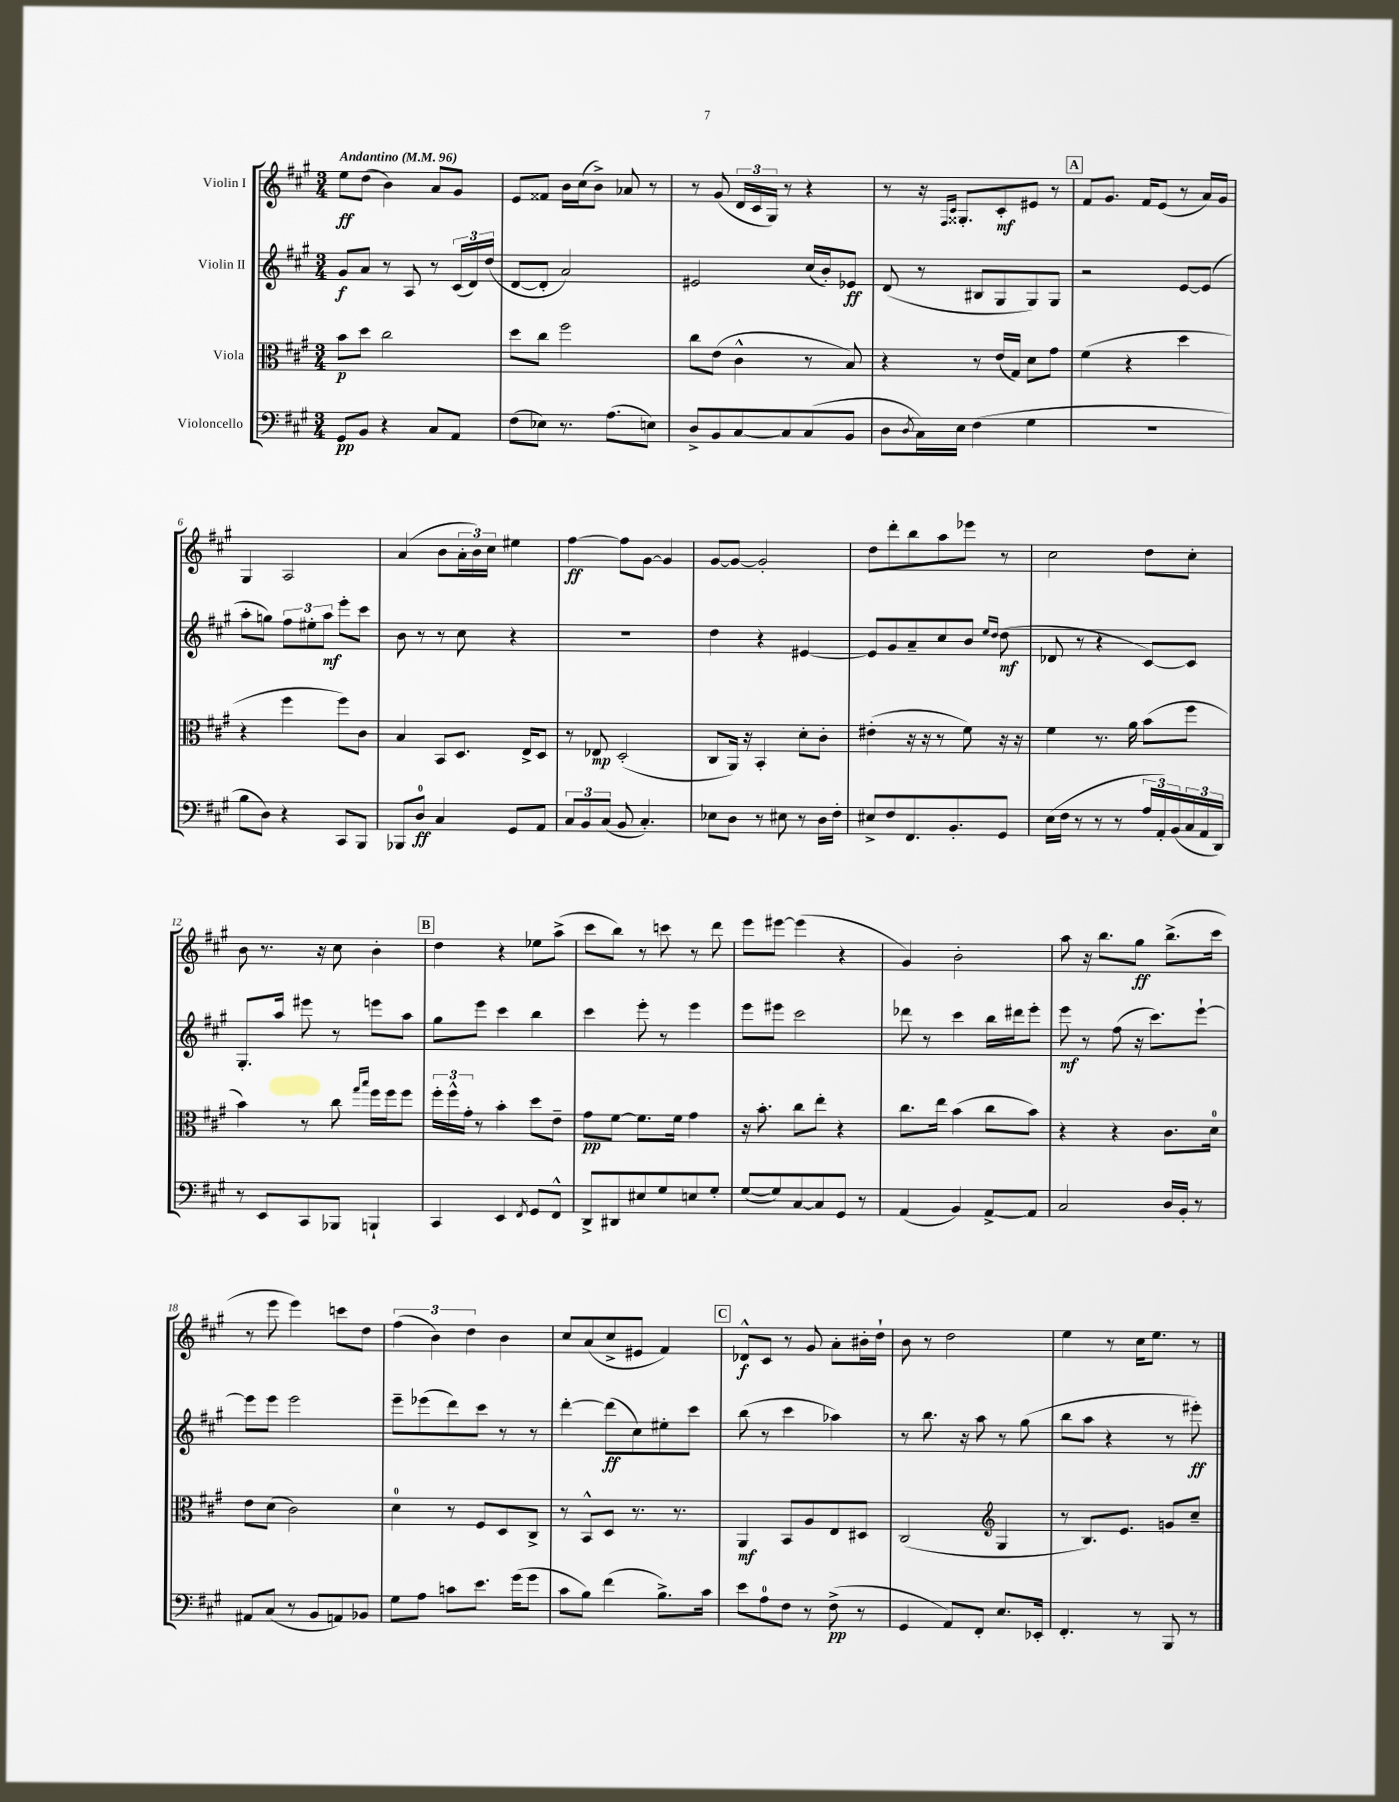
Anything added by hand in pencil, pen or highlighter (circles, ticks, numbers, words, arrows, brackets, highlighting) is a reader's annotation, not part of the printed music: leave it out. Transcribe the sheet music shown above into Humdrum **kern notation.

**kern	**dynam	**kern	**dynam	**kern	**dynam	**kern	**dynam
*part4	*part4	*part3	*part3	*part2	*part2	*part1	*part1
*staff4	*staff4	*staff3	*staff3	*staff2	*staff2	*staff1	*staff1
*I"Violoncello	*	*I"Viola	*	*I"Violin II	*	*I"Violin I	*
*clefF4	*	*clefC3	*	*clefG2	*	*clefG2	*
*k[f#c#g#]	*	*k[f#c#g#]	*	*k[f#c#g#]	*	*k[f#c#g#]	*
*M3/4	*	*M3/4	*	*M3/4	*	*M3/4	*
*MM96	*	*MM96	*	*MM96	*	*MM96	*
=1	=1	=1	=1	=1	=1	=1	=1
!	!	!	!	!	!	!LO:TX:a:B:t=Andantino	!
8GG#/L	pp	8b\L	p	8g#/L	f	8ee\L	ff
8BB/J	.	8dd\J	.	8a/J	.	(8dd\J	.
4r	.	2cc#\	.	8r	.	4b\)	.
.	.	.	.	8A/	.	.	.
8C#/L	.	.	.	8r	.	8a/L	.
8AA/J	.	.	.	(24c#/LL	.	8g#/J	.
.	.	.	.	24d/)	.	.	.
.	.	.	.	(24dd/JJ	.	.	.
=2	=2	=2	=2	=2	=2	=2	=2
(8F#\L	.	8dd\L	.	[8d/L	.	8e/L	.
8E-X\J)	.	8cc#\J	.	8d'/J]	.	8f##X/J	.
8.r	.	2ff#\	.	2a/)	.	16b\LL	.
.	.	.	.	.	.	(16cc#\J	.
.	.	.	.	.	.	8b^\J)	.
(8.A\L	.	.	.	.	.	.	.
.	.	.	.	.	.	8a-X/	.
8En\J)	.	.	.	.	.	8r	.
=3	=3	=3	=3	=3	=3	=3	=3
8D^/L	.	8cc#\L	.	2e#X/	.	8r	.
8BB/	.	(8e\J	.	.	.	(8g#/	.
[8C#/	.	4c#^^\	.	.	.	24d/LL	.
.	.	.	.	.	.	24c#/	.
.	.	.	.	.	.	24G#/JJ)	.
8C#/]	.	.	.	.	.	8r	.
(8C#/	.	8r	.	(16cc#/LL	.	4r	.
.	.	.	.	16b'/J)	.	.	.
8BB/J	.	8B/)	.	8e-X/J	ff	.	.
=4	=4	=4	=4	=4	=4	=4	=4
8D\L	.	4r	.	(8d/	.	8r	.
8qD/	.	.	.	.	.	.	.
16C#\L)	.	.	.	8r	.	16r	.
.	.	.	.	.	.	16qqF#/LL	.
.	.	.	.	.	.	16qqc#/JJ	.
16E\JJ	.	.	.	.	.	8.G##X'/L	.
(4F#\	.	8r	.	8B#X/L	.	.	.
.	.	(16e/LL	.	8G#/	.	8c#'/	mf
.	.	16G#/JJ)	.	.	.	.	.
4G#\	.	8d\L	.	8G#/)	.	8e#X/J	.
.	.	8g#\J	.	8G#/J	.	8r	.
!!LO:REH:place=s1:t=A
=5	=5	=5	=5	=5	=5	=5	=5
2.r	.	(4f#\	.	2r	.	8f#/L	.
.	.	.	.	.	.	8.g#/J	.
.	.	4r	.	.	.	.	.
.	.	.	.	.	.	16f#/KL	.
.	.	.	.	.	.	(8e/J	.
.	.	4dd\	.	[8e/L	.	8r	.
.	.	.	.	(8e/J]	.	16a/LL)	.
.	.	.	.	.	.	16g#/JJ	.
!!LO:LB:g=z
=6	=6	=6	=6	=6	=6	=6	=6
8B\L	.	4r	.	8aa'\L	.	4G#/	.
8D\J)	.	.	.	8ggn\J)	.	.	.
4r	.	4ff#\	.	12ff#\L	.	2A/	.
.	.	.	.	12ee#X'\	.	.	.
.	.	.	.	12aa\J	mf	.	.
8CC#/L	.	8ff#\L)	.	8eee'\L	.	.	.
8BBB/J	.	8c#\J	.	8ccc#\J	.	.	.
=7	=7	=7	=7	=7	=7	=7	=7
8BBB-X/L	.	4B/	.	8b\	.	(4a/	.
8D/J	ff	.	.	8r	.	.	.
4C#/	.	8BB/L	.	8r	.	8b\L	.
.	.	8.D/J	.	8cc#\	.	24a'\L	.
.	.	.	.	.	.	24b\)	.
.	.	.	.	.	.	24cc#\JJ	.
8GG#/L	.	.	.	4r	.	4ee#X\	.
.	.	16E^/KL	.	.	.	.	.
8AA/J	.	8D/J	.	.	.	.	.
=8	=8	=8	=8	=8	=8	=8	=8
12C#/L	.	8r	.	2.r	.	[4ff#\	ff
12BB/	.	.	.	.	.	.	.
.	.	8E-X/	mp	.	.	.	.
(12C#/J	.	.	.	.	.	.	.
8BB/	.	(2D'/	.	.	.	8ff#\L]	.
4.C#'/)	.	.	.	.	.	[8g#\J	.
.	.	.	.	.	.	4g#/]	.
=9	=9	=9	=9	=9	=9	=9	=9
8E-X\L	.	8C#/L	.	4dd\	.	[8g#/L	.
8D\J	.	16AA/Jk)	.	.	.	8g#/J_	.
.	.	16r	.	.	.	.	.
8r	.	4BB'/	.	4r	.	2g#'/]	.
8E#X\	.	.	.	.	.	.	.
8r	.	8d'\L	.	[4e#X/	.	.	.
16D\LL	.	8c#'\J	.	.	.	.	.
16F#'\JJ	.	.	.	.	.	.	.
=10	=10	=10	=10	=10	=10	=10	=10
8E#X^/L	.	(4e#X'\	.	8e#/L]	.	8dd\L	.
8F#/	.	.	.	8g#/	.	8ddd'\	.
8.FF#/	.	16r	.	8a~/	.	8bb\	.
.	.	16r	.	.	.	.	.
.	.	8r	.	8cc#/	.	8aa\	.
8.BB'/	.	.	.	.	.	.	.
.	.	8f#\)	.	8b/J	.	8eee-X\J	.
.	.	.	.	16qqee/LL	.	.	.
.	.	.	.	16qqdd/JJ	.	.	.
8GG#/J	.	16r	.	(8dd\	mf	8r	.
.	.	16r	.	.	.	.	.
=11	=11	=11	=11	=11	=11	=11	=11
(16E\LL	.	4f#\	.	8d-X/	.	2cc#\	.
16F#\JJ	.	.	.	.	.	.	.
8r	.	.	.	8r	.	.	.
8r	.	8.r	.	4r	.	.	.
8r	.	.	.	.	.	.	.
.	.	16a\	.	.	.	.	.
24A/LL	.	(8b\L	.	[8c#/L)	.	8dd\L	.
24AA'/)	.	.	.	.	.	.	.
(24BB/	.	.	.	.	.	.	.
24C#/	.	8ff#\J	.	8c#/J]	.	8cc#'\J	.
24AA/	.	.	.	.	.	.	.
24DD/JJ)	.	.	.	.	.	.	.
!!LO:LB:g=z
=12	=12	=12	=12	=12	=12	=12	=12
8r	.	4b\)	.	8.G#'/L	.	8b\	.
8EE/L	.	.	.	.	.	8.r	.
.	.	.	.	16aa/Jk	.	.	.
8CC#/	.	8r	.	8eee#X\	.	.	.
.	.	.	.	.	.	16r	.
8BBB-X/J	.	8cc#\	.	8r	.	8cc#\	.
.	.	16qqgg#/LL	.	.	.	.	.
.	.	16qqbb/JJ	.	.	.	.	.
4BBBn`/	.	16ff#\LL	.	8eeen\L	.	4b'\	.
.	.	16ff#\J	.	.	.	.	.
.	.	8ff#\J	.	8aa\J	.	.	.
!!LO:REH:place=s1:t=B
=13	=13	=13	=13	=13	=13	=13	=13
4CC#/	.	24ff#'\LL	.	8gg#\L	.	4dd\	.
.	.	24ff#^^\	.	.	.	.	.
.	.	24g#'\JJ	.	.	.	.	.
.	.	8r	.	8eee\J	.	.	.
4EE/	.	4b'\	.	4ccc#\	.	4r	.
8qFF#/	.	.	.	.	.	.	.
8GG#/L	.	8dd\L	.	4bb\	.	8ee-X\L	.
8FF#^^/J	.	8e~\J	.	.	.	(8aa^\J	.
=14	=14	=14	=14	=14	=14	=14	=14
8DD^/L	.	8g#\L	pp	4ccc#\	.	8ccc#\L	.
8DD#X/	.	[8f#\J	.	.	.	8bb\J)	.
8E#X/	.	8.f#\L]	.	8eee'\	.	8r	.
8G#/	.	.	.	8r	.	8cccn\	.
.	.	16f#\Jk	.	.	.	.	.
8En/	.	4g#\	.	4eee\	.	8r	.
8G#'/J	.	.	.	.	.	8ddd\	.
=15	=15	=15	=15	=15	=15	=15	=15
([8G#/L	.	16r	.	8eee\L	.	8eee\L	.
.	.	8.b'\	.	.	.	.	.
8G#/])	.	.	.	8eee#X\J	.	[8eee#X\J	.
[8C#/	.	8cc#\L	.	2ccc#\	.	(4eee#\]	.
8C#/]	.	8ee'\J	.	.	.	.	.
8GG#/J	.	4r	.	.	.	4r	.
8r	.	.	.	.	.	.	.
=16	=16	=16	=16	=16	=16	=16	=16
(4AA/	.	8.cc#\L	.	8ddd-X\	.	4g#/)	.
.	.	.	.	8r	.	.	.
.	.	16ee\Jk	.	.	.	.	.
4BB/)	.	(4b\	.	4ccc#\	.	2b'\	.
[8AA^/L	.	8cc#\L	.	16bb\LL	.	.	.
.	.	.	.	16ddd#X\J	.	.	.
8AA/J]	.	8b\J)	.	8eee'\J	.	.	.
=17	=17	=17	=17	=17	=17	=17	=17
2C#/	.	4r	.	8eee\	mf	8aa\	.
.	.	.	.	8r	.	16r	.
.	.	.	.	.	.	8.bb\L	.
.	.	4r	.	(8ff#\	.	.	.
.	.	.	.	16r	.	8gg#\J	ff
.	.	.	.	8.ccc#\L)	.	.	.
16D/LL	.	8.c#\L	.	.	.	(8.bb^\L	.
16BB'/JJ	.	.	.	.	.	.	.
8r	.	.	.	[8eee`\J	.	.	.
.	.	16d\Jk	.	.	.	16ccc#\Jk	.
!!LO:LB:g=z
=18	=18	=18	=18	=18	=18	=18	=18
8AA#X/L	.	8e\L	.	8eee\L]	.	8r	.
(8C#/J	.	(8d\J	.	8eee\J	.	8eee\	.
8r	.	2c#\)	.	2eee\	.	4eee\)	.
8BB/L	.	.	.	.	.	.	.
8AAn/)	.	.	.	.	.	8cccn\L	.
8BB-X/J	.	.	.	.	.	8dd\J	.
=19	=19	=19	=19	=19	=19	=19	=19
8G#\L	.	4d\	.	8eee~\L	.	(6ff#\	.
8A\J	.	.	.	(8eee-X\	.	.	.
.	.	.	.	.	.	6b\)	.
8cn\L	.	8r	.	8ddd\)	.	.	.
.	.	.	.	.	.	6dd\	.
8.e\J	.	8F#/L	.	8ccc#\J	.	.	.
.	.	8D/	.	8r	.	4b\	.
(16g#\KL	.	.	.	.	.	.	.
8g#\J	.	8C#^/J	.	8r	.	.	.
=20	=20	=20	=20	=20	=20	=20	=20
8c#\L	.	8r	.	[4ddd'\	.	8cc#/L	.
8B\J)	.	8BB^^/L	.	.	.	(8a/	.
(4f#\	.	8D/J	.	(8ddd\L]	ff	8cc#^/	.
.	.	8.r	.	8cc#\)	.	8e#X/J	.
8.B^\L)	.	.	.	8ee#X'\	.	4f#/)	.
.	.	8.r	.	.	.	.	.
.	.	.	.	8ccc#\J	.	.	.
16c#\Jk	.	.	.	.	.	.	.
!!LO:REH:place=s1:t=C
=21	=21	=21	=21	=21	=21	=21	=21
8e\L	.	4AA/	mf	(8bb\	.	8d-X^^/L	f
8A\	.	.	.	8r	.	8c#/J	.
8F#\J	.	8BB/L	.	4ccc#\	.	8r	.
8r	.	8A/	.	.	.	8g#/	.
(8F#^\	pp	8E/	.	4aa-X\)	.	8a'\L	.
8r	.	8D#X/J	.	.	.	16b#X'\L	.
.	.	.	.	.	.	16dd`\JJ	.
=22	=22	=22	=22	=22	=22	=22	=22
4GG#/	.	(2C#/	.	8r	.	8b\	.
.	.	.	.	8.bb\	.	8r	.
8AA/L)	.	.	.	.	.	2dd\	.
.	.	.	.	16r	.	.	.
8FF#'/J	.	.	.	8aa\	.	.	.
*	*	*clefG2	*	*	*	*	*
8.E/L	.	4G#/	.	8r	.	.	.
.	.	.	.	(8gg#\	.	.	.
16EE-X'/Jk	.	.	.	.	.	.	.
=23	=23	=23	=23	=23	=23	=23	=23
4.FF#'/	.	8r	.	8bb\L	.	4ee\	.
.	.	8.B/L)	.	8aa\J	.	.	.
.	.	.	.	4r	.	8r	.
.	.	8.e/J	.	.	.	.	.
8r	.	.	.	.	.	16cc#\KL	.
.	.	.	.	.	.	8.ee\J	.
8BBB/	.	8gn/L	.	8r	.	.	.
8r	.	8cc#~/J	.	8eee#X'\)	ff	8r	.
==	==	==	==	==	==	==	==
*-	*-	*-	*-	*-	*-	*-	*-
